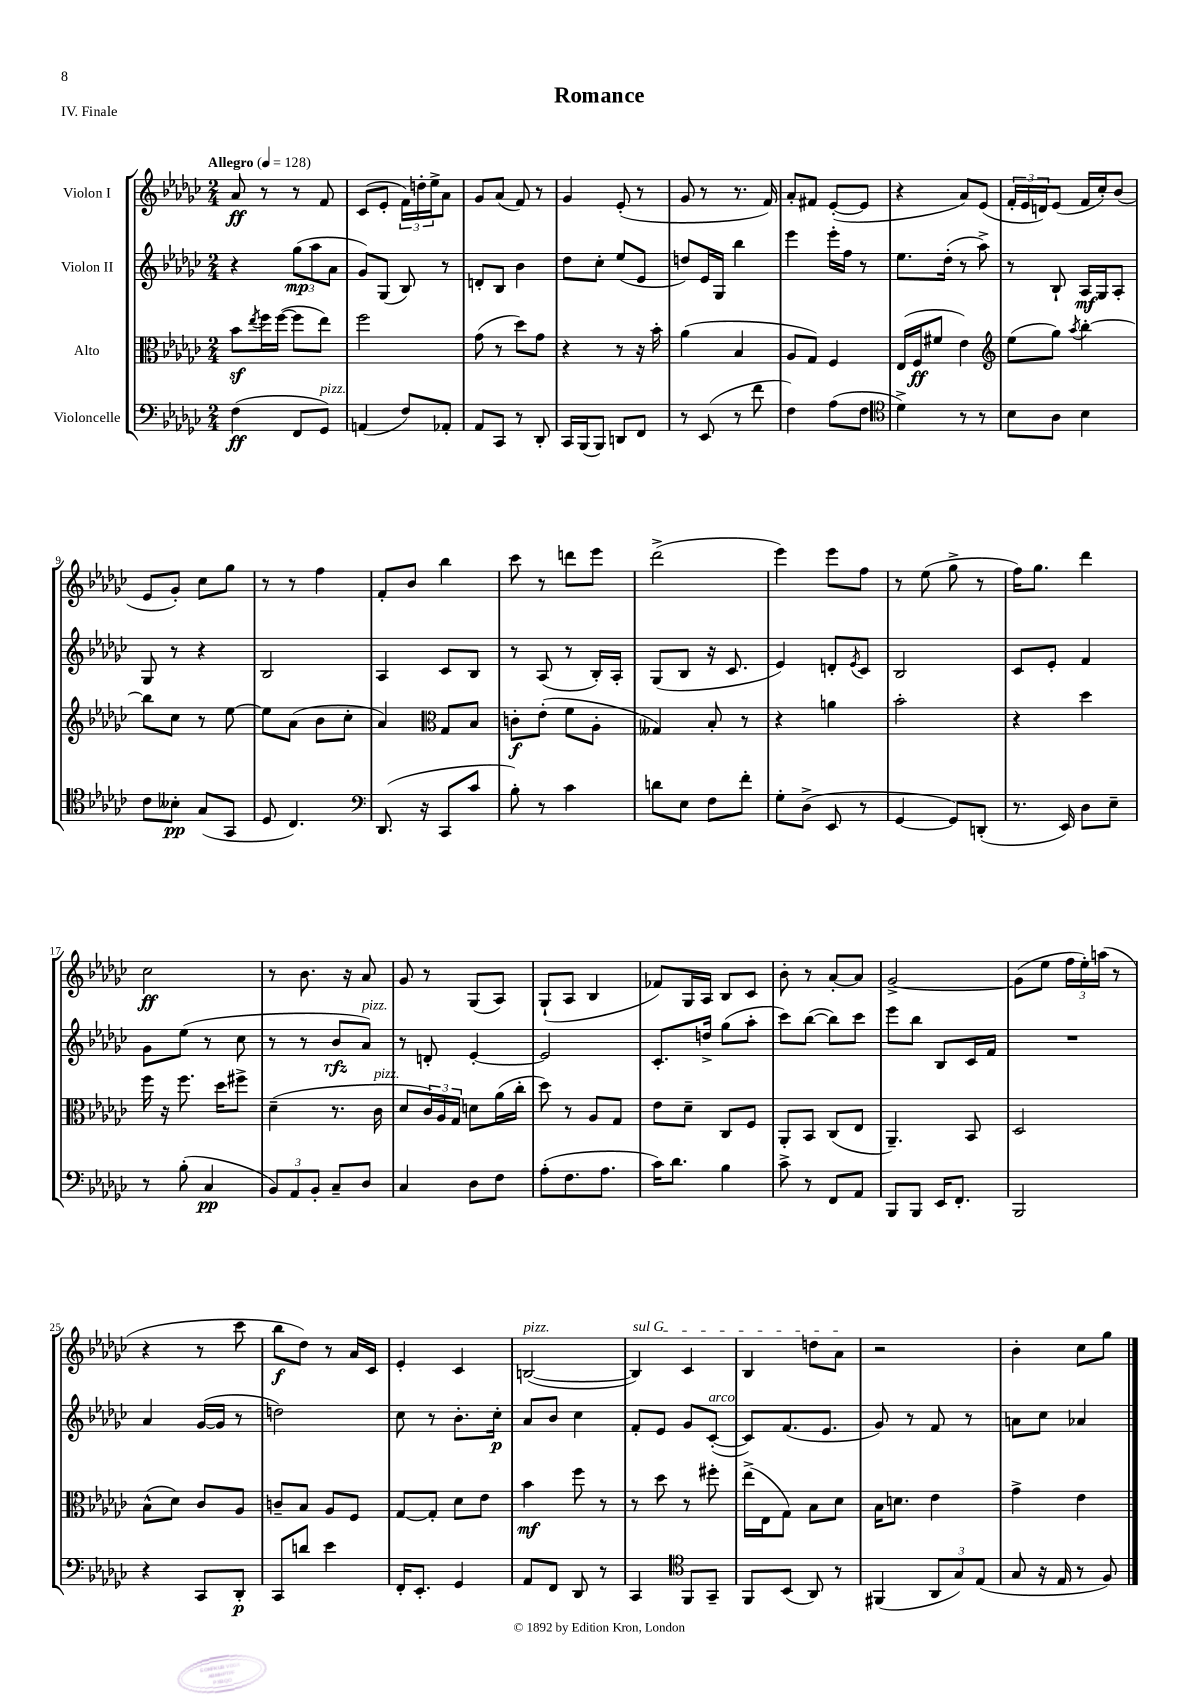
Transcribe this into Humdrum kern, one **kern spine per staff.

**kern	**kern	**kern	**kern
*staff4	*staff3	*staff2	*staff1
*clefF4	*clefC3	*clefG2	*clefG2
*k[b-e-a-d-g-c-]	*k[b-e-a-d-g-c-]	*k[b-e-a-d-g-c-]	*k[b-e-a-d-g-c-]
*M2/4	*M2/4	*M2/4	*M2/4
*MM128	*MM128	*MM128	*MM128
(4F	8b-	4r	8a-
.	8qee-	.	.
.	16ff	.	8r
.	([16ff	.	.
8FF	8ff]	(12gg-	8r
.	.	12aa-	.
8GG-)	8ee-)	.	8f
.	.	12a-	.
=	=	=	=
(4AA	2ff	8g-)	(8c-
.	.	(8G-	8e-'
8F)	.	8B-)	24f)
.	.	.	24dd'
.	.	.	24ee-^
8AA-'	.	8r	8a-
=	=	=	=
8AA-	(8g-	8d'	8g-
8CC-	8r	8B-	(8a-
8r	8dd-)	4b-	8f)
8DD-'	8g-	.	8r
=	=	=	=
16CC-	4r	8dd-	4g-
(16BBB-	.	.	.
8BBB-)	.	8cc-'	.
8DD	8r	(8ee-	(8e-'
8FF	16r	8e-	8r
.	16b-'	.	.
=	=	=	=
8r	(4a-	8dd)	8g-
(8EE-	.	16e-	8r
.	.	16G-	.
8r	4B-	4bb-	8.r
8f	.	.	.
.	.	.	16f)
=	=	=	=
4F)	8A-	4eee-	8a-'
.	8G-)	.	8f#
(8A-	4F	16eee-'	([8e-'
.	.	16ff	.
8F	.	8r	8e-]
=	=	=	=
*clefC4	*	*	*
4d-^)	(16E-	8.ee-	4r
.	16F	.	.
.	8f#	.	.
.	.	(16dd-'	.
8r	4e-)	8r	8a-)
8r	.	8aa-^)	(8e-
=	=	=	=
*	*clefG2	*	*
8B-	(8ee-	8r	24f'
.	.	.	24e-
.	.	.	24d)
8A-	8gg-)	8B-`	(8e-
.	8qaa-	.	.
4B-	[4bb-'	16A-	16f
.	.	16G-	16cc-')
.	.	8A-'	(8b-
=	=	=	=
8c-	8bb-]	8G-	8e-
8B--'	8cc-	8r	8g-')
(8G-	8r	4r	8cc-
8GG-	[8ee-	.	8gg-
=	=	=	=
8D-	8ee-]	2B-	8r
4.C-)	(8a-	.	8r
.	8b-	.	4ff
.	8cc-'	.	.
=	=	=	=
*clefF4	*	*	*
(8.DD-	4a-)	4A-	8f'
.	.	.	8b-
16r	.	.	.
*	*clefC3	*	*
8CC-	8G-	8c-	4bb-
8c-	8B-	8B-	.
=	=	=	=
8B-')	8c'	8r	8ccc-
8r	(8e-'	(8A-	8r
4c-	8f	8r	8ddd
.	8A-'	16B-')	8eee-
.	.	16A-'	.
=	=	=	=
8d	4G--)	(8G-	(2ddd-^
8E-	.	8B-	.
8F	8B-'	16r	.
.	.	8.c-	.
8f'	8r	.	.
=	=	=	=
8G-'	4r	4e-)	4eee-)
(8D-^	.	.	.
8EE-	4a	8d'	8eee-
.	.	8qe-	.
8r	.	8c-	8ff
=	=	=	=
[4GG-	2b-'	2B-	8r
.	.	.	(8ee-
8GG-])	.	.	8gg-^
(8DD'	.	.	8r
=	=	=	=
8.r	4r	8c-	16ff)
.	.	.	8.gg-
.	.	8e-'	.
16EE-)	.	.	.
8D-	4dd-	4f	4ddd-
8E-~	.	.	.
=	=	=	=
8r	16ff	8g-	2cc-
.	16r	.	.
(8B-'	8.ff	(8ee-	.
4C-	.	8r	.
.	16dd-	.	.
.	8ff#^	8cc-	.
=	=	=	=
12BB-)	(4d-~	8r	8r
12AA-	.	.	.
.	.	8r	8.b-
12BB-'	.	.	.
8C-~	8.r	8b-	.
.	.	.	16r
8D-	.	8a-)	8a-
.	16c-	.	.
=	=	=	=
4C-	8d-	8r	8g-
.	24c-)	8d'	8r
.	24A-	.	.
.	24G-	.	.
8D-	8d	[4e-'	(8G-
8F	(16a-	.	8A-)
.	16cc-'	.	.
=	=	=	=
(8A-'	8dd-)	2e-]	(8G-`
8.F	8r	.	8A-
.	8A-	.	4B-
8.A-	.	.	.
.	8G-	.	.
=	=	=	=
16c-)	8e-	8.c-'	8f-)
8.d-	.	.	.
.	8d-~	.	16G-
.	.	16dd^	16A-
4B-	8C-	(8gg-	8B-
.	8F	8aa-'	8c-
=	=	=	=
8c-^	8AA-'	8ccc-)	8b-'
8r	8BB-	([8bb-	8r
8FF	(8C-	8bb-])	[8a-'
8AA-	8E-	8ccc-	8a-]
=	=	=	=
8BBB-	4.AA-~)	8eee-	[2g-^
8BBB-	.	8bb-	.
16EE-	.	8B-	.
8.FF'	.	.	.
.	8BB-	16c-	.
.	.	16f	.
=	=	=	=
2BBB-	2D-	2r	(8g-]
.	.	.	8ee-
.	.	.	24ff
.	.	.	24ee-')
.	.	.	(24aa
.	.	.	8r
=	=	=	=
4r	(8B-^^	4a-	4r
.	8d-)	.	.
8CC-	8c-	([16g-	8r
.	.	16g-]	.
8DD-'	8A-	8r	8ccc-
=	=	=	=
8CC-	8c~	2dd)	8bb-
8d	8B-	.	8dd-)
4e-	8A-	.	8r
.	8F	.	16a-
.	.	.	16c-
=	=	=	=
16FF'	[8G-	8cc-	4e-'
8.EE-'	.	.	.
.	8G-']	8r	.
4GG-	8d-	8.b-'	4c-
.	8e-	.	.
.	.	16cc-'	.
=	=	=	=
8AA-	4b-	8a-	([2B
8FF	.	8b-	.
8DD-	8ff	4cc-	.
8r	8r	.	.
=	=	=	=
4CC-	8r	8f'	4B])
.	8dd-	8e-	.
*clefC4	*	*	*
8FF	8r	8g-	4c-
8GG-~	8ff#'	([8c-'	.
=	=	=	=
8FF	(16ee-^	8c-])	4B-
.	16E-	.	.
(8BB-	8G-)	(8.f	.
8AA-)	8B-	.	8dd
.	.	8.e-	.
8r	8d-	.	8a-
=	=	=	=
(4FF#	16B-	8g-)	2r
.	8.d	.	.
.	.	8r	.
12AA-	4e-	8f	.
12G-)	.	.	.
.	.	8r	.
(12E-	.	.	.
=	=	=	=
8G-	4g-^	8a	4b-'
16r	.	8cc-	.
16E-	.	.	.
8r	4e-	4a-	8cc-
8F)	.	.	8gg-
==	==	==	==
*-	*-	*-	*-
